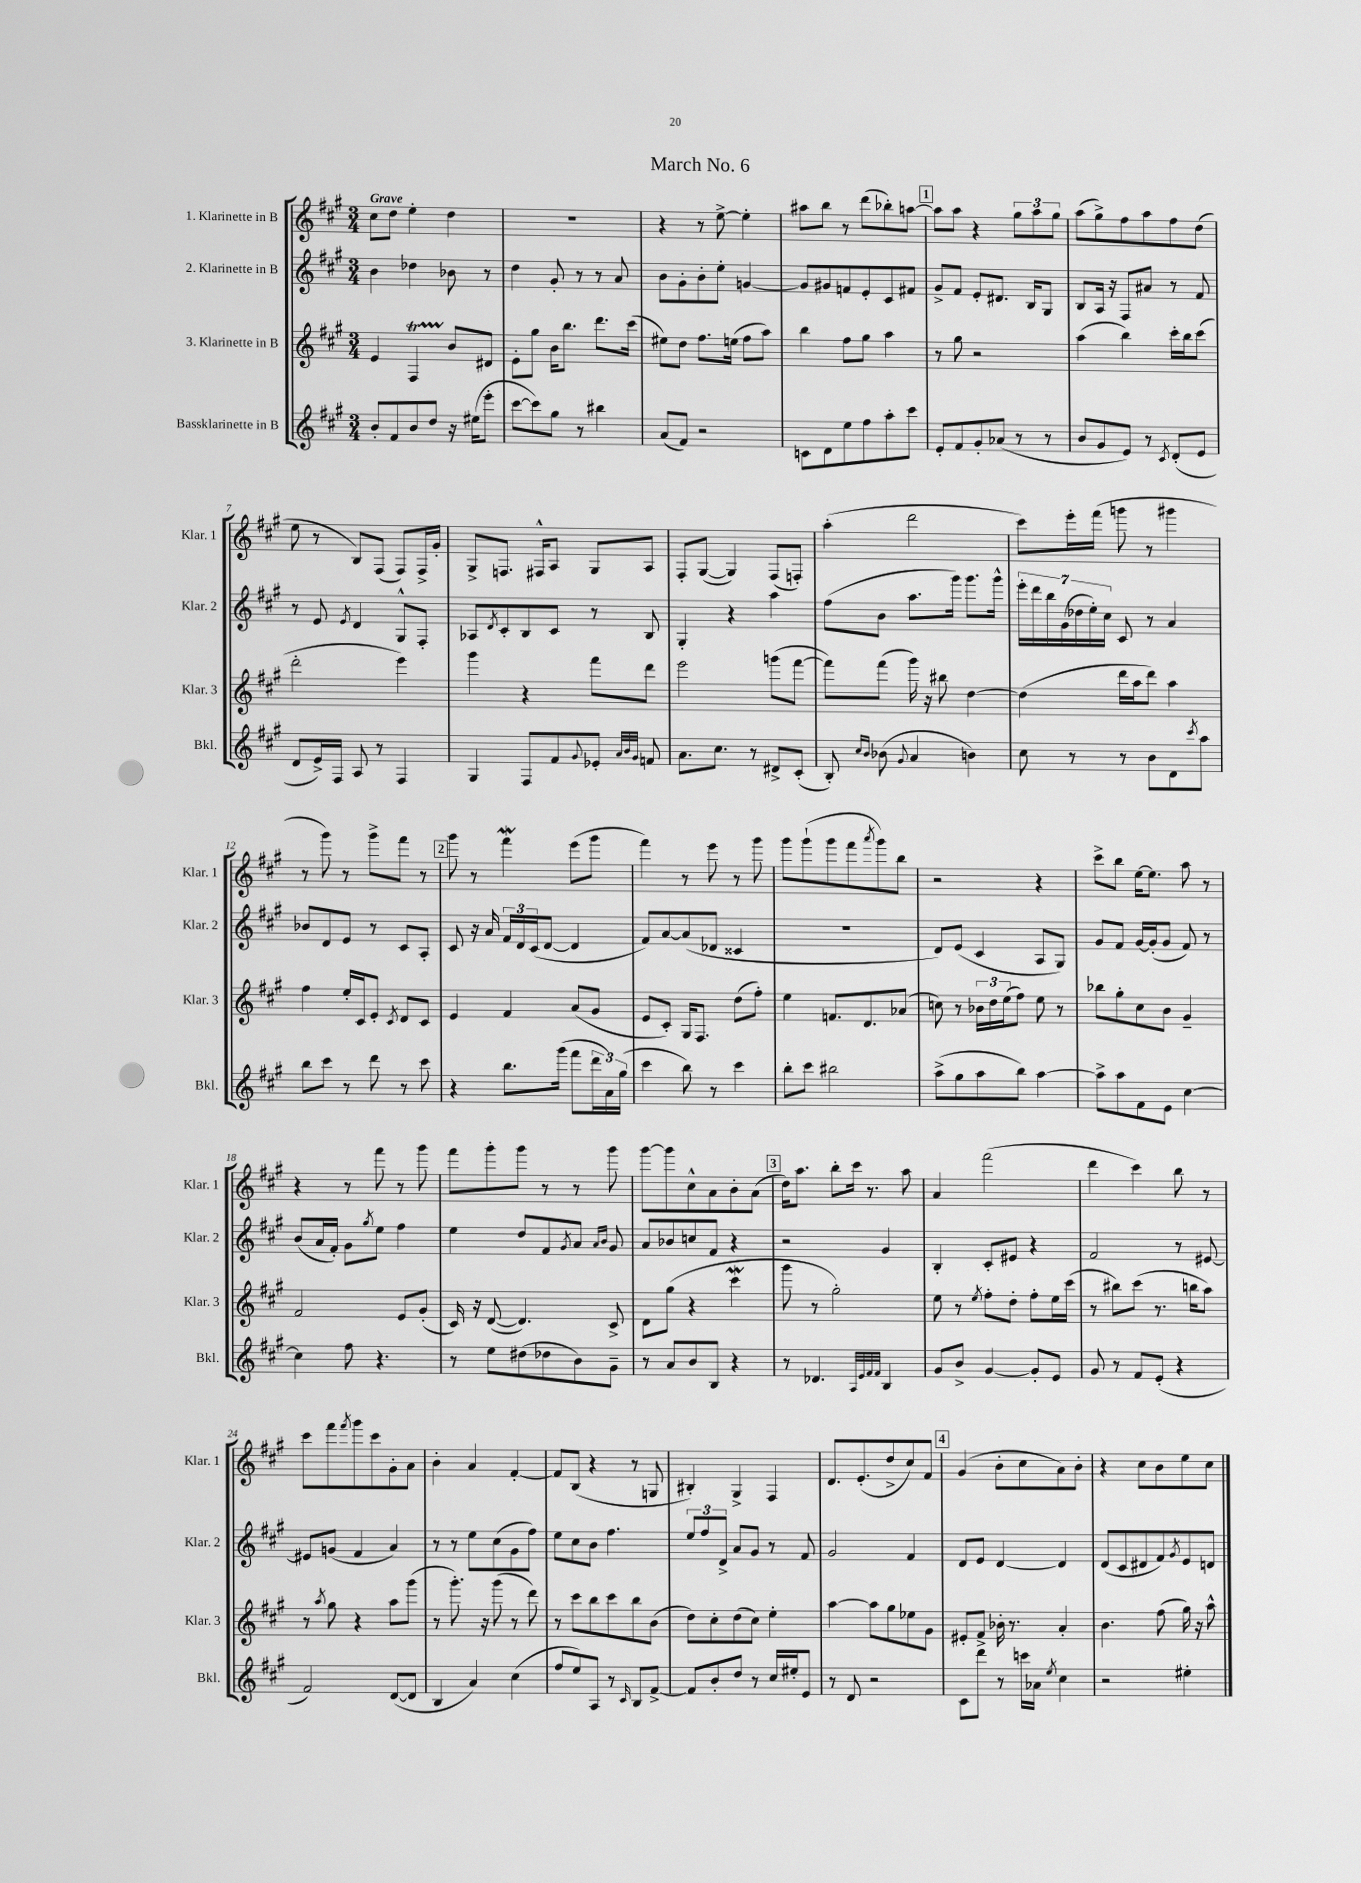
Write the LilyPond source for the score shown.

\header { title = "March No. 6" }
<<
\new StaffGroup <<
\new Staff = "s0" \with { instrumentName = "1. Klarinette in B" shortInstrumentName = "Klar. 1" } {
    \clef treble \key a \major \numericTimeSignature \time 3/4 \tempo "Grave"
    cis''8 d''8 e''4-. d''4 |
    R2. |
    r4 r8 e''8~-> e''4-. |
    ais''8 b''8 r8 d'''8( bes''8-.) a''8~ |
    \mark \markup { \box "1" } a''8 a''8 r4 \tuplet 3/2 { gis''8 a''8 gis''8 } |
    a''8( gis''8->) fis''8 a''8 fis''8 d''8( |
    e''8 r8 b8) fis8( fis8) fis16-> gis'16-. |
    gis8-> f8. fis16-^ a8 gis8 a8 |
    fis8-. gis8~( gis4) fis8( f8-.) |
    a''4-.( d'''2 |
    cis'''8) e'''16-. fis'''16( g'''8 r8 gis'''4 |
    r8 gis'''8) r8 gis'''8-> fis'''8 r8 |
    \mark \markup { \box "2" } gis'''8 r8 fis'''4\mordent e'''8( gis'''8 |
    fis'''4) r8 e'''8 r8 gis'''8 |
    gis'''8 gis'''8-!( gis'''8 fis'''8 \acciaccatura { a'''8 } gis'''8) b''8 |
    r2 r4 |
    cis'''8-> b''8 e''16~ e''8. a''8 r8 |
    r4 r8 fis'''8 r8 gis'''8 |
    fis'''8 gis'''8-. gis'''8 r8 r8 gis'''8 |
    gis'''8~ gis'''8 cis''8-^ a'8 b'8-. a'8( |
    \mark \markup { \box "3" } d''16) a''8. b''8-. cis'''16 r8. a''8 |
    a'4 fis'''2( |
    d'''4 cis'''4) b''8 r8 |
    cis'''8 fis'''8 \acciaccatura { fis'''8 } gis'''8 cis'''8 gis'8-. a'8 |
    b'4-. a'4 fis'4~-. |
    fis'8 b8( r4 r8 g8 |
    bis4-.) gis4-> fis4 |
    d'8. e'8.-.( d''8-> cis''8) fis'8 |
    \mark \markup { \box "4" } gis'4( b'8-. cis''8 a'8) b'8-. |
    r4 cis''8 b'8 e''8 cis''8 \bar "|." |
}
\new Staff = "s1" \with { instrumentName = "2. Klarinette in B" shortInstrumentName = "Klar. 2" } {
    \clef treble \key a \major \numericTimeSignature \time 3/4
    b'4 des''4 bes'8 r8 |
    d''4 gis'8-. r8 r8 a'8 |
    b'8 gis'8-. b'8-. e''8-. g'4~ |
    g'8 gis'8 f'8 e'8-. cis'8 fis'8 |
    \mark \markup { \box "1" } gis'8-> fis'8 e'8-. dis'8. b16 gis8 |
    b8 a16 r16 fis8 ais'8 r8 fis'8 |
    r8 e'8 \acciaccatura { e'8 } d'4 gis8-^ fis8-. |
    aes8 \acciaccatura { d'8 } cis'8-. b8 cis'8 r8 b8 |
    gis4-. r4 a''4 |
    fis''8( b'8 a''8. gis'''16) gis'''8. gis'''16-^ |
    \tuplet 7/4 { e'''16-. d'''16 b''16 gis'16( des''16 e''16-.) cis''16 } cis'8 r8 a'4 |
    bes'8 d'8 e'8 r8 cis'8 a8-. |
    \mark \markup { \box "2" } cis'8 r16 a'16 \tuplet 3/2 { fis'16 d'16 cis'16( } d'8~ d'4 |
    fis'8) a'8~ a'8( des'8 cisis'4 |
    R2. |
    d'8) e'8( cis'4 a8 gis8) |
    gis'8 fis'8 gis'16~ gis'16-.( gis'8 fis'8) r8 |
    b'8( a'16 fis'16-.) gis'8 \acciaccatura { gis''8 } e''8 fis''4 |
    e''4 d''8 fis'8 \acciaccatura { gis'8 } a'8 \grace { a'16 b'16 } gis'8 |
    a'8 bes'8 c''8 fis'8 r4 |
    \mark \markup { \box "3" } r2 gis'4 |
    b4-. cis'8-. eis'8 r4 |
    fis'2 r8 eis'8~ |
    eis'8 g'8( fis'4 a'4) |
    r8 r8 e''8 cis''8( gis'8 fis''8) |
    e''8 cis''8 b'8 fis''4. |
    \tuplet 3/2 { e''8 fis''8 d'8-> } a'8 gis'8 r8 fis'8 |
    gis'2 fis'4 |
    \mark \markup { \box "4" } d'8 e'8 d'4~ d'4 |
    d'8( cis'8 dis'8 fis'8) \acciaccatura { gis'8 } e'8 d'8 \bar "|." |
}
\new Staff = "s2" \with { instrumentName = "3. Klarinette in B" shortInstrumentName = "Klar. 3" } {
    \clef treble \key a \major \numericTimeSignature \time 3/4
    e'4 fis4\startTrillSpan b'8\stopTrillSpan dis'8 |
    e'8-. gis''8 b'16 b''8. d'''8. cis'''16( |
    eis''8) d''8 fis''8. e''16( fis''8 a''8) |
    b''4 fis''8 gis''8 a''4 |
    \mark \markup { \box "1" } r8 gis''8 r2 |
    a''4( b''4) cis'''16-. b''16 cis'''8( |
    d'''2-. e'''4) |
    gis'''4 r4 fis'''8 d'''8 |
    e'''2 g'''8( fis'''8~ |
    fis'''8) fis'''8( gis'''16) r16 bis''8 d''4~ |
    d''4( d'''16 a''16 d'''8) a''4 |
    fis''4 e''16-. cis'16 e'8-. \acciaccatura { cis'8 } d'8 cis'8 |
    \mark \markup { \box "2" } e'4 fis'4 a'8( gis'8 |
    e'8 cis'8-.) gis16 fis8. d''8( fis''8-.) |
    e''4 f'8. d'8. aes'8( |
    c''8) r8 \tuplet 3/2 { bes'16 d''16 e''16( } fis''8) e''8 r8 |
    bes''8 gis''8-. cis''8 b'8 gis'4-- |
    fis'2 e'8 gis'8-.( |
    cis'16) r16 d'8~( d'4.) cis'8-> |
    d'8 gis''8( r4 cis'''4\mordent |
    \mark \markup { \box "3" } gis'''8 r8 gis''2-.) |
    e''8 r8 \acciaccatura { e''8 } fis''8-. d''8-. fis''8-. e''16 cis'''16( |
    r8 bis''8) cis'''8( r8. b''16 a''8) |
    r8 \acciaccatura { a''8 } gis''8 r4 a''8 gis'''8( |
    r8 gis'''8.-.) r16 gis'''8( r8 d'''8) |
    r8 cis'''8 b''8 cis'''8 b''8 b'8( |
    d''8) cis''8-. d''8( cis''8) e''4-. |
    a''4~ a''8 gis''8 ees''8 gis'8 |
    \mark \markup { \box "4" } eis'8-. fis'8 bes'16-. r8. a'4-. |
    b'4. fis''8( gis''16) r16 a''8-^ \bar "|." |
}
\new Staff = "s3" \with { instrumentName = "Bassklarinette in B" shortInstrumentName = "Bkl." } {
    \clef treble \key a \major \numericTimeSignature \time 3/4
    b'8-. fis'8 b'8 d''8 r16 eis''16( e'''8-. |
    cis'''8~ cis'''8) gis''8 r8 bis''4 |
    a'8( fis'8) r2 |
    c'8 d'8 e''8 fis''8 a''8-. cis'''8 |
    \mark \markup { \box "1" } e'8-. fis'8 gis'8-. aes'8( r8 r8 |
    b'8 gis'8 e'8) r8 \acciaccatura { cis'8 } d'8-.( e'8 |
    d'8 e'16->) fis16 a8 r8 fis4 |
    gis4 fis8 fis'8 \appoggiatura { gis'8 } ees'8-. \grace { a'32 b'32 gis'32 } f'8 |
    a'8. cis''8. r8 dis'8-> cis'8-.( |
    b8-.) \grace { cis''16 b'16 } bes'8( \appoggiatura { gis'8 } a'4 b'4) |
    cis''8 r8 r8 b'8 d'8 \acciaccatura { cis'''8 } a''8 |
    b''8 cis'''8 r8 d'''8 r8 cis'''8 |
    \mark \markup { \box "2" } r4 b''8. gis'''16( fis'''8 \tuplet 3/2 { d'''16 a'16) gis''16( } |
    cis'''4 b''8) r8 cis'''4 |
    b''8-. cis'''8 bis''2 |
    a''8->( gis''8 a''8 b''8) a''4~ |
    a''8-> a''8 fis'8 e'8 cis''4~ |
    cis''4 fis''8 r4. |
    r8 e''8 dis''8( des''8 b'8) gis'8-- |
    r8 a'8 b'8 b8 r4 |
    \mark \markup { \box "3" } r8 des'4. \grace { a32 e'32 fis'32 fis'32 } b4 |
    gis'8 b'8-> gis'4~ gis'8-. e'8 |
    gis'8 r8 fis'8 e'8-.( r4 |
    fis'2) d'8~( d'8 |
    b4 a'4) cis''4( |
    fis''8 e''8) a8 r8 \grace { cis'16 } b8 fis'8~-> |
    fis'8 b'8-. d''8 r8 cis''16 eis''16-. e'8 |
    r8 d'8 r2 |
    \mark \markup { \box "4" } cis'8 d'''8-> r8 c'''16 aes'16 \acciaccatura { e''8 } cis''4 |
    r2 eis''4-. \bar "|." |
}
>>
>>
